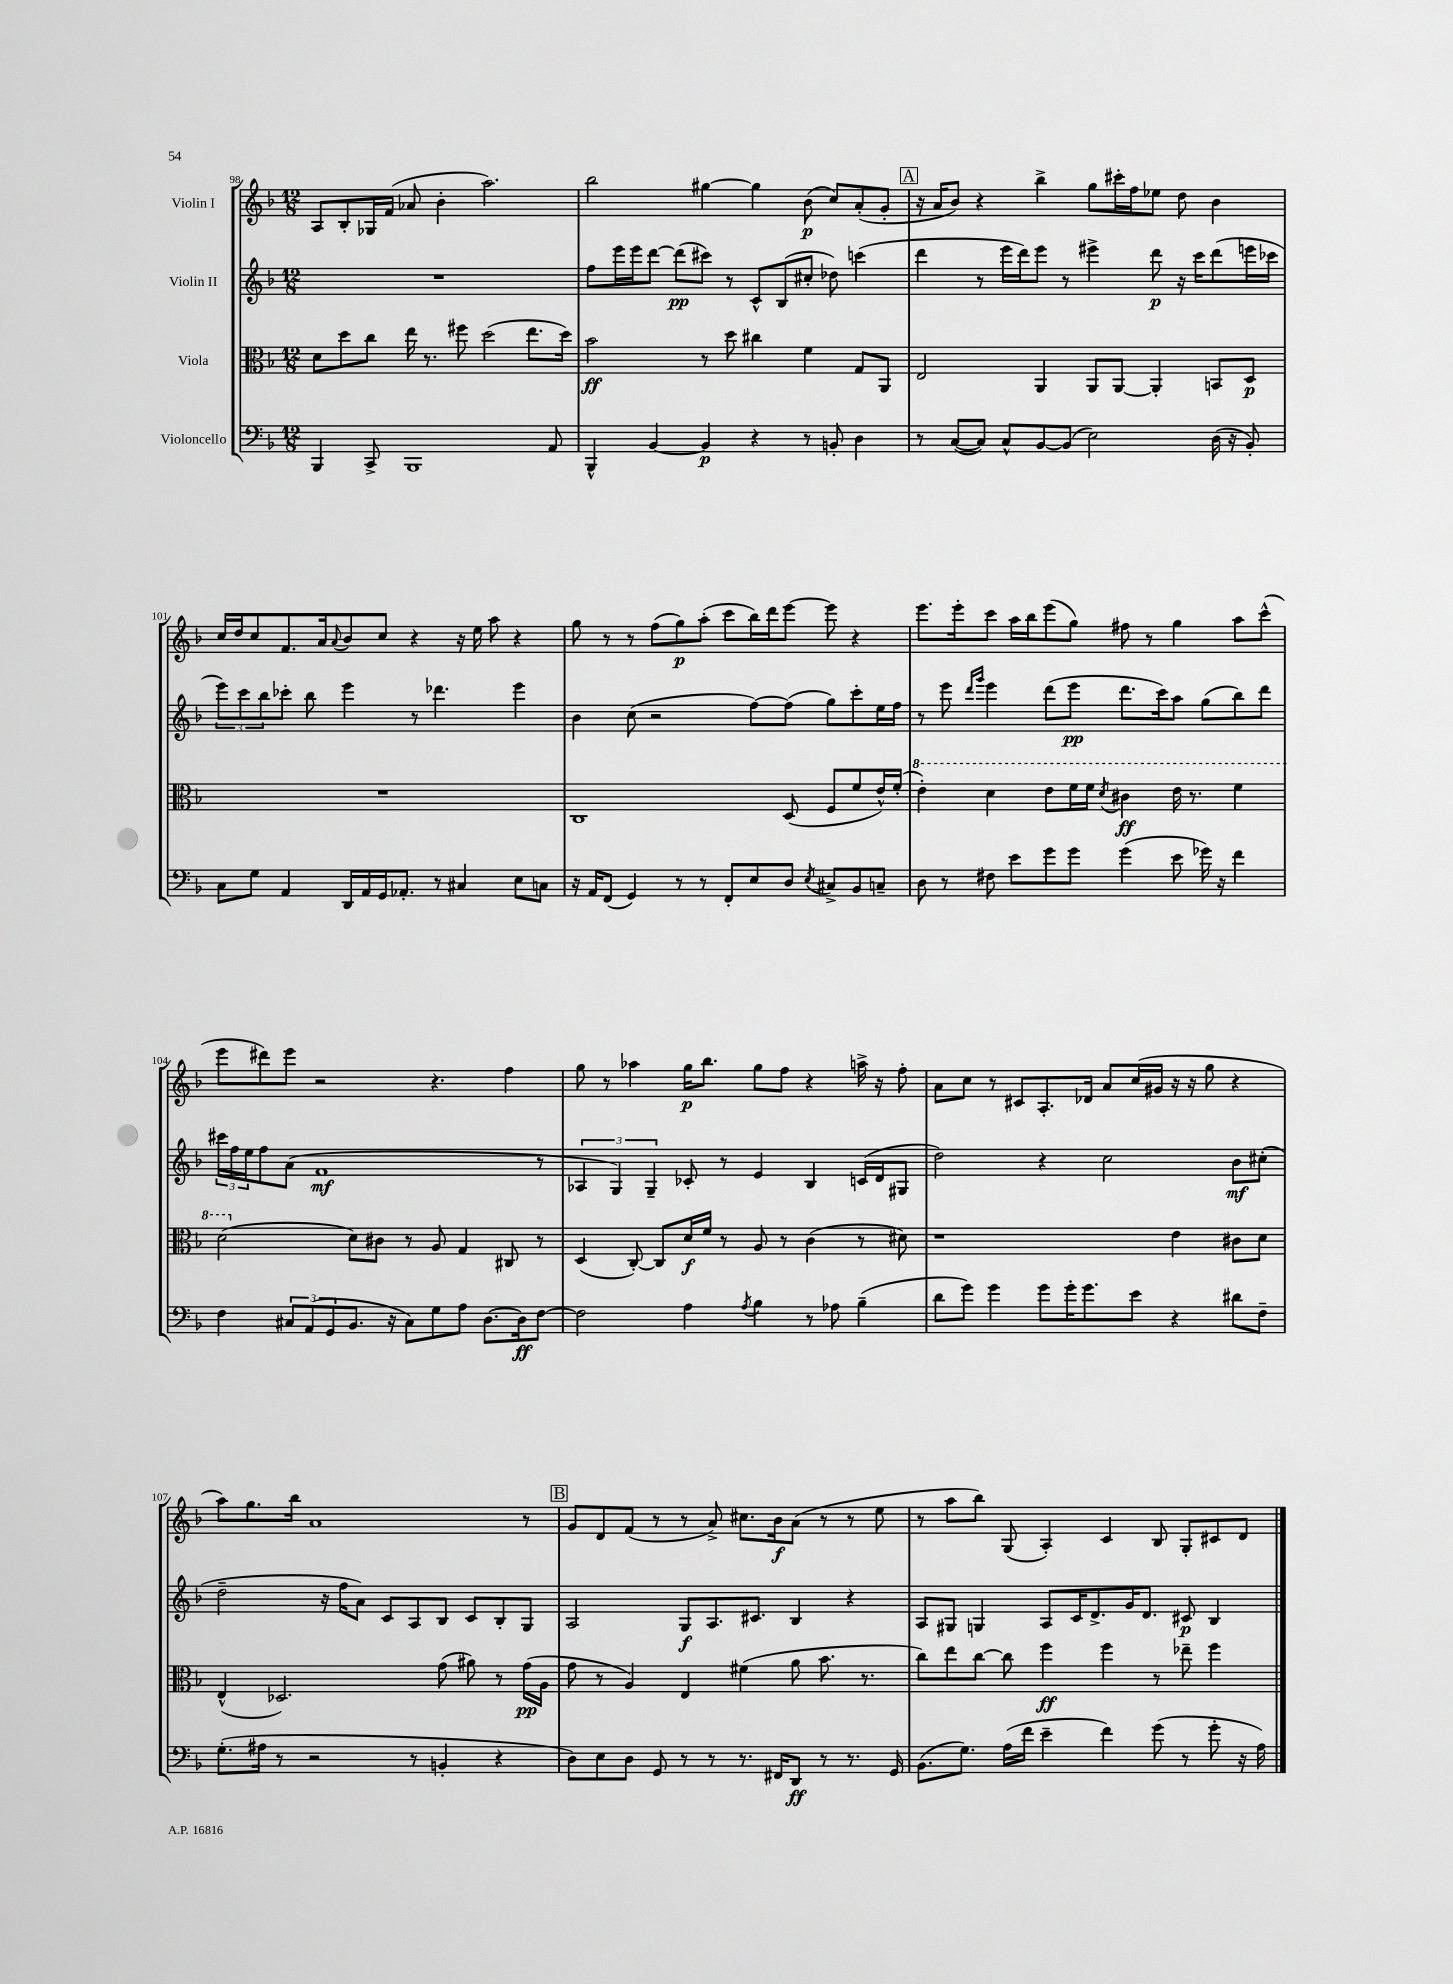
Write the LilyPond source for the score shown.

<<
\new StaffGroup <<
\new Staff = "s0" \with { instrumentName = "Violin I" } {
    \clef treble \key f \major \numericTimeSignature \time 12/8
    a8 bes8-. ges16 f'16( aes'8 bes'4-. a''2.) |
    bes''2 gis''4~ gis''4 bes'8\p( c''8) a'8-.( g'8-. |
    \mark \markup { \box "A" } r16 a'16 bes'8) r4 bes''4-> g''8 cis'''16-. f''16 ees''8 d''8 bes'4 |
    c''16 d''16 c''8 f'8. a'16 \appoggiatura { a'8 } bes'8 c''8 r4 r16 e''16 a''8 r4 |
    g''8 r8 r8 f''8( g''8\p) a''8-.( c'''8 bes''16) d'''16 e'''8~ e'''8 r4 |
    e'''8. e'''16-. c'''8 a''16 bes''16 e'''8( g''8) fis''8 r8 g''4 a''8 c'''8-^( |
    e'''8 dis'''8) e'''8 r2 r4. f''4 |
    g''8 r8 aes''4 g''16\p bes''8. g''8 f''8 r4 a''16-> r16 f''8-. |
    a'8 c''8 r8 cis'8 a8.-. des'16 a'8 c''16( gis'16 r16 r16 g''8 r4 |
    a''8) g''8. bes''16 a'1 r8 |
    \mark \markup { \box "B" } g'8 d'8 f'8( r8 r8 a'8->) cis''8. bes'16\f a'8( r8 r8 e''8 |
    r8 a''8 bes''8) g8( a4-.) c'4 bes8 g8-. cis'8 d'8 \bar "|." |
}
\new Staff = "s1" \with { instrumentName = "Violin II" } {
    \clef treble \key f \major \numericTimeSignature \time 12/8
    R1. |
    f''8 e'''16 e'''16 d'''8~ d'''8\pp( cis'''8) r8 c'8-^ bes8( cis''8-. des''8) c'''4( |
    \mark \markup { \box "A" } d'''4 r8 e'''16 d'''16) e'''8 r8 eis'''4-> d'''8\p r16 c'''16 d'''8( e'''16 ces'''16 |
    \tuplet 3/2 { e'''8) c'''8 bes''8 } ces'''8-. bes''8 e'''4 r8 des'''4. e'''4 |
    bes'4 c''8( r2 f''8~) f''8( g''8) c'''8-. e''16 f''16 |
    r8 e'''8 \grace { d'''16 g'''16 } e'''4 d'''8( e'''8\pp d'''8. c'''16) a''8 g''8( bes''8) d'''8 |
    \tuplet 3/2 { cis'''16 f''16 e''16 } f''8 a'8( f'1\mf r8 |
    \tuplet 3/2 { aes4 g4) g4-- } ces'8-. r8 e'4 bes4 c'16( d'16 gis8 |
    d''2) r4 c''2 bes'8\mf cis''8-.( |
    d''2-- r16 f''16 a'8) c'8 a8 bes8 c'8 bes8-. g8 |
    \mark \markup { \box "B" } a2 g8\f a8. cis'8. bes4 r4 |
    a8 gis8 g4 a8 c'16 d'8.-> g'16 d'8. cis'8\p bes4 \bar "|." |
}
\new Staff = "s2" \with { instrumentName = "Viola" } {
    \clef alto \key f \major \numericTimeSignature \time 12/8
    d'8 d''8 c''8 e''16 r8. fis''8 d''2( e''8. d''16) |
    bes'2\ff r8 d''8 cis''4 f'4 g8 a,8 |
    \mark \markup { \box "A" } e2 a,4 a,8 a,8~ a,4-. b,8 d8\p |
    R1. |
    c1 d8( f8 f'8 e'16-^) f'16-.( |
    \ottava #1 e''4-.) d''4 e''8 f''16 f''16 \acciaccatura { d''8 } cis''4\ff e''16 r8. f''4 |
    d''2( \ottava #0 d'8) cis'8 r8 a8 g4 cis8 r8 |
    d4( c8~-.) c8 d'16\f f'16 r8 a8 r8 c'4( r8 dis'8) |
    r1 e'4 cis'8 d'8 |
    e4-^( des2.) g'8( ais'8) r8 g'16\pp( a16 |
    \mark \markup { \box "B" } g'8 r8 a4) e4 fis'4( a'8 bes'8. r8. |
    c''8) e''8 c''8~ c''8 f''4\ff f''4 r8 ees''8-- f''4 \bar "|." |
}
\new Staff = "s3" \with { instrumentName = "Violoncello" } {
    \clef bass \key f \major \numericTimeSignature \time 12/8
    bes,,4 c,8-> bes,,1 a,8 |
    bes,,4-^ bes,4~ bes,4\p r4 r8 b,8-. d4 |
    \mark \markup { \box "A" } r8 c8~( c8) c8-^ bes,8~ bes,8( e2) d16( r16 bes,8-.) |
    c8 g8 a,4 d,16 a,16 g,16 aes,8.-. r8 cis4 e8 c8 |
    r16 a,16 f,8( g,4) r8 r8 f,8-. e8 d8 \acciaccatura { e8 } cis8-> bes,8 c8-- |
    d8 r8 fis8 e'8 g'8 g'8 g'4( e'8 ges'16) r16 f'4 |
    f4 \tuplet 3/2 { cis8 a,8( g,8 } bes,8. r16 cis8) g8 a8 d8.~ d16\ff f8~ |
    f2 a4 \acciaccatura { a8 } bes4 r8 aes8 bes4--( |
    d'8 g'8) g'4 g'8 g'16-. g'8. e'8 r4 dis'8 f8-- |
    g8.-.( ais16 r8 r2 r8 b,4-. r4 |
    \mark \markup { \box "B" } d8) e8 d8 g,8 r8 r8 r8. fis,16 d,8\ff r8 r8. g,16 |
    bes,8.( g8.) a16( f'16 e'4-- f'4) g'8( r8 g'8-. r16 a16) \bar "|." |
}
>>
>>
\layout { \context { \Score currentBarNumber = #98 } }
